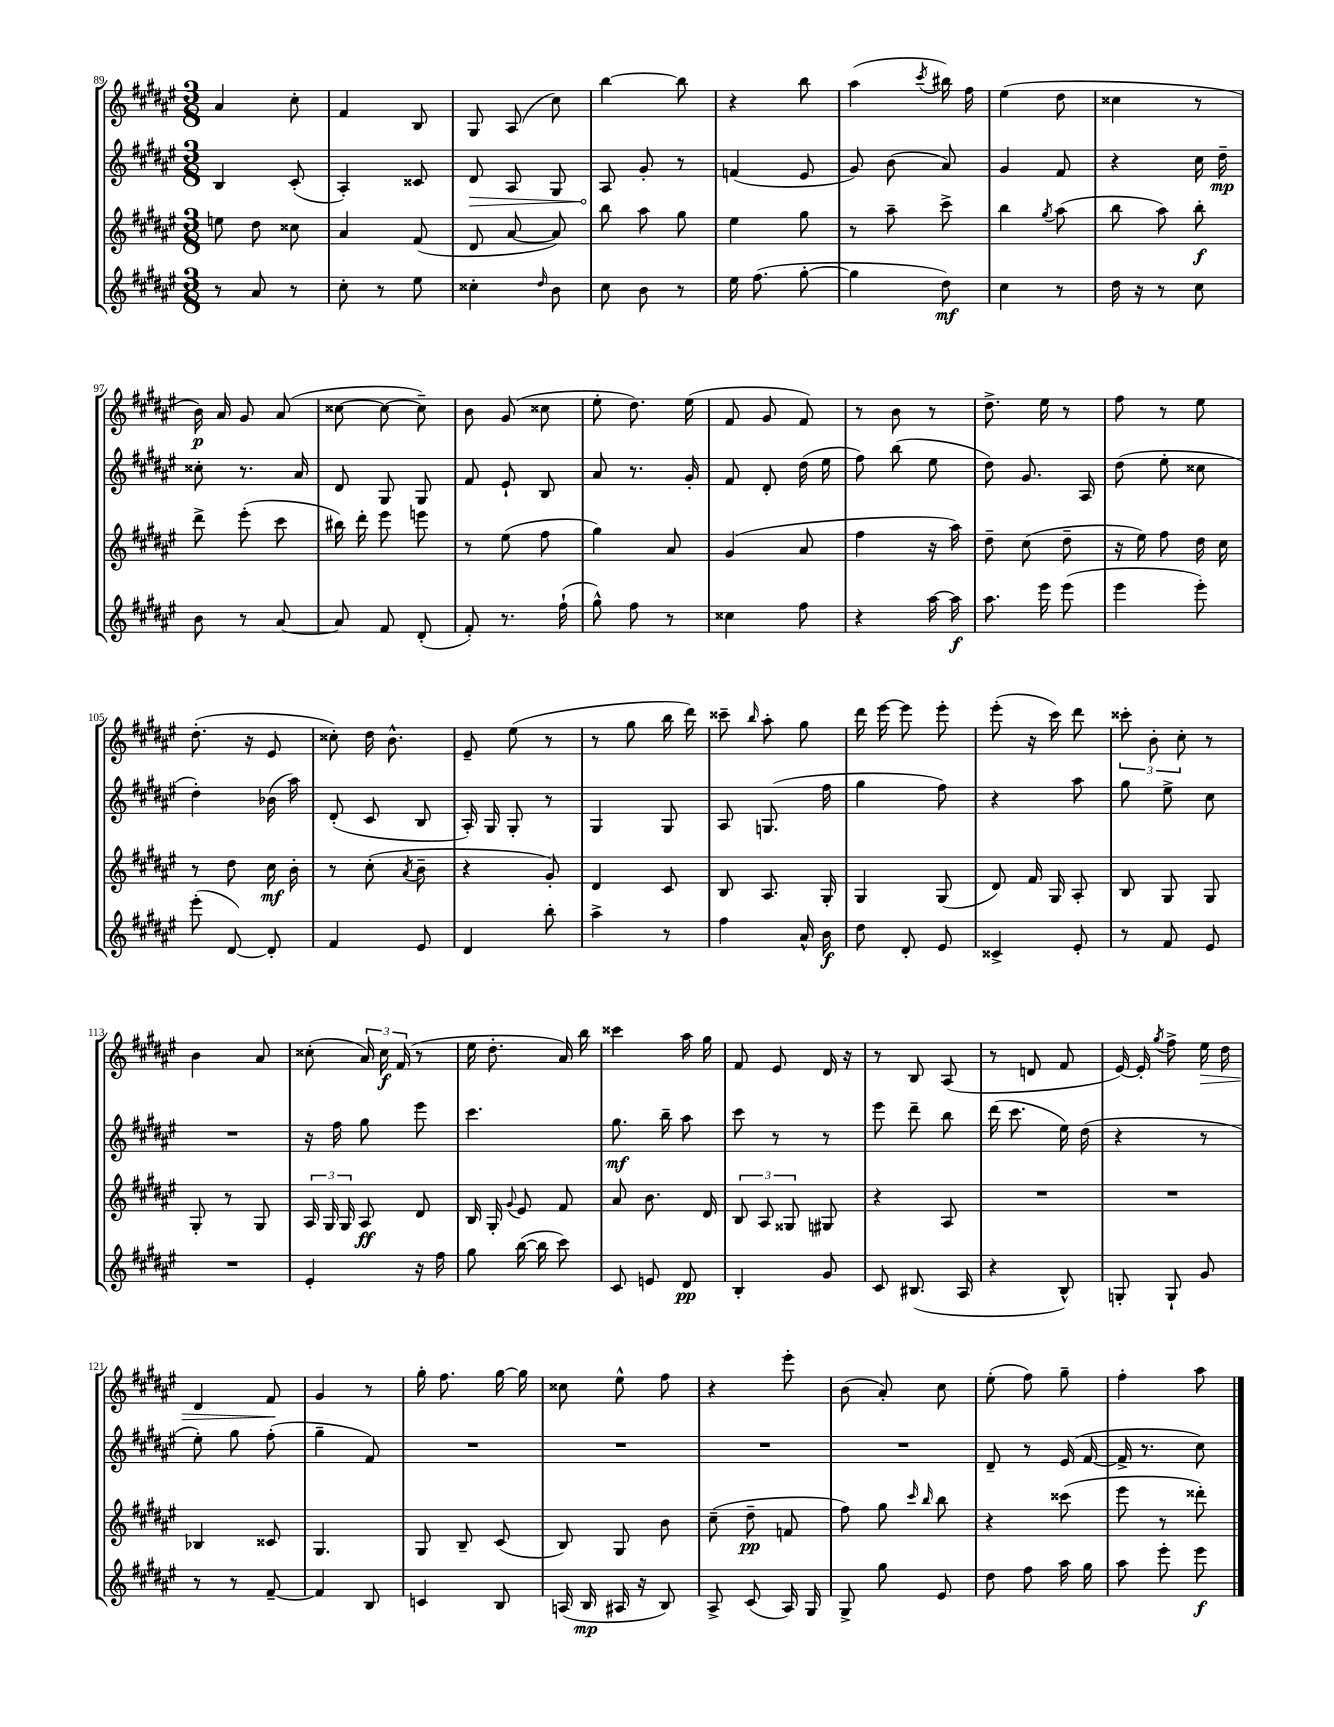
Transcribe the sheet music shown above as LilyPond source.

<<
\new StaffGroup <<
\new Staff = "s0" {
    \clef treble \key fis \major \numericTimeSignature \time 3/8
    \autoBeamOff ais'4 cis''8-. |
    fis'4 b8 |
    gis8 ais8( cis''8) |
    b''4~ b''8 |
    r4 b''8 |
    ais''4( \acciaccatura { cis'''8 } bis''16) fis''16 |
    eis''4( dis''8 |
    cisis''4 r8 |
    b'16\p) ais'16 gis'8 ais'8( |
    cisis''8~ cisis''8~ cisis''8--) |
    b'8 gis'8( cisis''8 |
    eis''8-. dis''8.) eis''16( |
    fis'8 gis'8 fis'8) |
    r8 b'8 r8 |
    dis''8.-> eis''16 r8 |
    fis''8 r8 eis''8 |
    dis''8.-.( r16 eis'8 |
    cisis''8-.) dis''16 b'8.-^ |
    eis'8-- eis''8( r8 |
    r8 gis''8 b''16 dis'''16) |
    cisis'''8-- \grace { b''16 } ais''8-. gis''8 |
    dis'''16 eis'''16~ eis'''8 eis'''8-. |
    eis'''8-.( r16 cis'''16) dis'''8 |
    \tuplet 3/2 { cisis'''8-. b'8-. cis''8-. } r8 |
    b'4 ais'8 |
    cisis''8-.( \tuplet 3/2 { ais'16) cisis''16\f fis'16( } r8 |
    eis''16 dis''8.-. ais'16) b''16 |
    cisis'''4 ais''16 gis''16 |
    fis'8 eis'8 dis'16 r16 |
    r8 b8 ais8( |
    r8 d'8 fis'8 |
    eis'16~) eis'16-. \acciaccatura { gis''8 } fis''8-> eis''16\> dis''16 |
    dis'4 fis'8\! |
    gis'4 r8 |
    gis''16-. fis''8. gis''16~ gis''16 |
    cisis''8 eis''8-^ fis''8 |
    r4 eis'''8-. |
    b'8( ais'8-.) cis''8 |
    eis''8-.( fis''8) gis''8-- |
    fis''4-. ais''8 \bar "|." |
}
\new Staff = "s1" {
    \clef treble \key fis \major \numericTimeSignature \time 3/8
    \autoBeamOff b4 cis'8-.( |
    ais4-.) cisis'8 |
    \once \override Hairpin.circled-tip = ##t dis'8\> ais8 gis8 |
    ais8\! gis'8-. r8 |
    f'4( eis'8 |
    gis'8) b'8( ais'8) |
    gis'4 fis'8 |
    r4 cis''16 dis''16--\mp |
    cisis''8-. r8. ais'16 |
    dis'8 gis8 gis8 |
    fis'8 eis'8-! b8 |
    ais'8 r8. gis'16-. |
    fis'8 dis'8-. dis''16( eis''16 |
    fis''8) b''8( eis''8 |
    dis''8) gis'8. ais16 |
    dis''8( eis''8-. cisis''8 |
    dis''4-.) bes'16( ais''16) |
    dis'8-.( cis'8 b8 |
    ais16-.) gis16 gis8-. r8 |
    gis4 gis8 |
    ais8 g8.( fis''16 |
    gis''4 fis''8) |
    r4 ais''8 |
    gis''8 eis''8-> cis''8 |
    R4. |
    r16 fis''16 gis''8 eis'''8 |
    cis'''4. |
    gis''8.\mf b''16-- ais''8 |
    cis'''8 r8 r8 |
    eis'''8 dis'''8-- b''8 |
    dis'''16( cis'''8. eis''16) dis''16( |
    r4 r8 |
    eis''8-.) gis''8 fis''8-.( |
    gis''4-- fis'8) |
    R4. |
    R4. |
    R4. |
    R4. |
    dis'8-- r8 eis'16( fis'16~ |
    fis'16-> r8. cis''8) \bar "|." |
}
\new Staff = "s2" {
    \clef treble \key fis \major \numericTimeSignature \time 3/8
    \autoBeamOff e''8 dis''8 cisis''8 |
    ais'4 fis'8( |
    dis'8 ais'8~ ais'8) |
    b''8 ais''8 gis''8 |
    eis''4 gis''8 |
    r8 ais''8-- cis'''8-> |
    b''4 \acciaccatura { gis''8 } ais''8( |
    b''8 ais''8) b''8-.\f |
    dis'''8-> eis'''8-.( cis'''8 |
    bis''16) dis'''16-. eis'''8 e'''8 |
    r8 eis''8( fis''8 |
    gis''4) ais'8 |
    gis'4( ais'8 |
    fis''4 r16 ais''16) |
    dis''8-- cis''8( dis''8-- |
    r16 eis''16) fis''8 dis''16 cis''16 |
    r8 dis''8 cis''16\mf b'16-. |
    r8 cis''8-.( \acciaccatura { ais'8 } b'8-- |
    r4 gis'8-.) |
    dis'4 cis'8 |
    b8 ais8. gis16-. |
    gis4 gis8( |
    dis'8) fis'16 gis16 ais8-. |
    b8 gis8 gis8 |
    gis8-. r8 gis8 |
    \tuplet 3/2 { ais16 gis16 gis16 } ais8\ff dis'8 |
    b16 gis16-. \appoggiatura { gis'8 } eis'8 fis'8 |
    ais'8 b'8. dis'16 |
    \tuplet 3/2 { b8 ais8 gisis8 } gis8 |
    r4 ais8 |
    R4. |
    R4. |
    bes4 cisis'8 |
    gis4. |
    gis8 b8-- cis'8( |
    b8) gis8 b'8 |
    cis''8--( dis''8--\pp f'8 |
    fis''8) gis''8 \grace { cis'''16 b''16 } b''8 |
    r4 cisis'''8( |
    eis'''8 r8 disis'''8-.) \bar "|." |
}
\new Staff = "s3" {
    \clef treble \key fis \major \numericTimeSignature \time 3/8
    \autoBeamOff r8 ais'8 r8 |
    cis''8-. r8 eis''8 |
    cisis''4-. \grace { dis''16 } b'8 |
    cis''8 b'8 r8 |
    eis''16 fis''8.( gis''8~-. |
    gis''4 dis''8\mf) |
    cis''4 r8 |
    dis''16 r16 r8 cis''8 |
    b'8 r8 ais'8~ |
    ais'8 fis'8 dis'8-.( |
    fis'8-.) r8. fis''16-!( |
    gis''8-^) fis''8 r8 |
    cisis''4 fis''8 |
    r4 ais''16~ ais''16\f |
    ais''8. eis'''16 eis'''8( |
    eis'''4 eis'''8-.) |
    eis'''8-.( dis'8~) dis'8-. |
    fis'4 eis'8 |
    dis'4 b''8-. |
    ais''4-> r8 |
    fis''4 ais'16-^ b'16\f |
    dis''8 dis'8-. eis'8 |
    cisis'4-> eis'8-. |
    r8 fis'8 eis'8 |
    R4. |
    eis'4-. r16 fis''16 |
    gis''8 b''16~( b''16 cis'''8) |
    cis'8 e'8 dis'8\pp |
    b4-. gis'8 |
    cis'8 bis8.( ais16 |
    r4 b8-^) |
    g8-. g8-! gis'8 |
    r8 r8 fis'8~-- |
    fis'4 b8 |
    c'4 b8 |
    a16( b16\mp ais16 r16 b8) |
    ais8-> cis'8( ais16) gis16 |
    gis8-> gis''8 eis'8 |
    dis''8 fis''8 ais''16 gis''16 |
    ais''8 eis'''8-. eis'''8\f \bar "|." |
}
>>
>>
\layout { \context { \Score currentBarNumber = #89 } }
